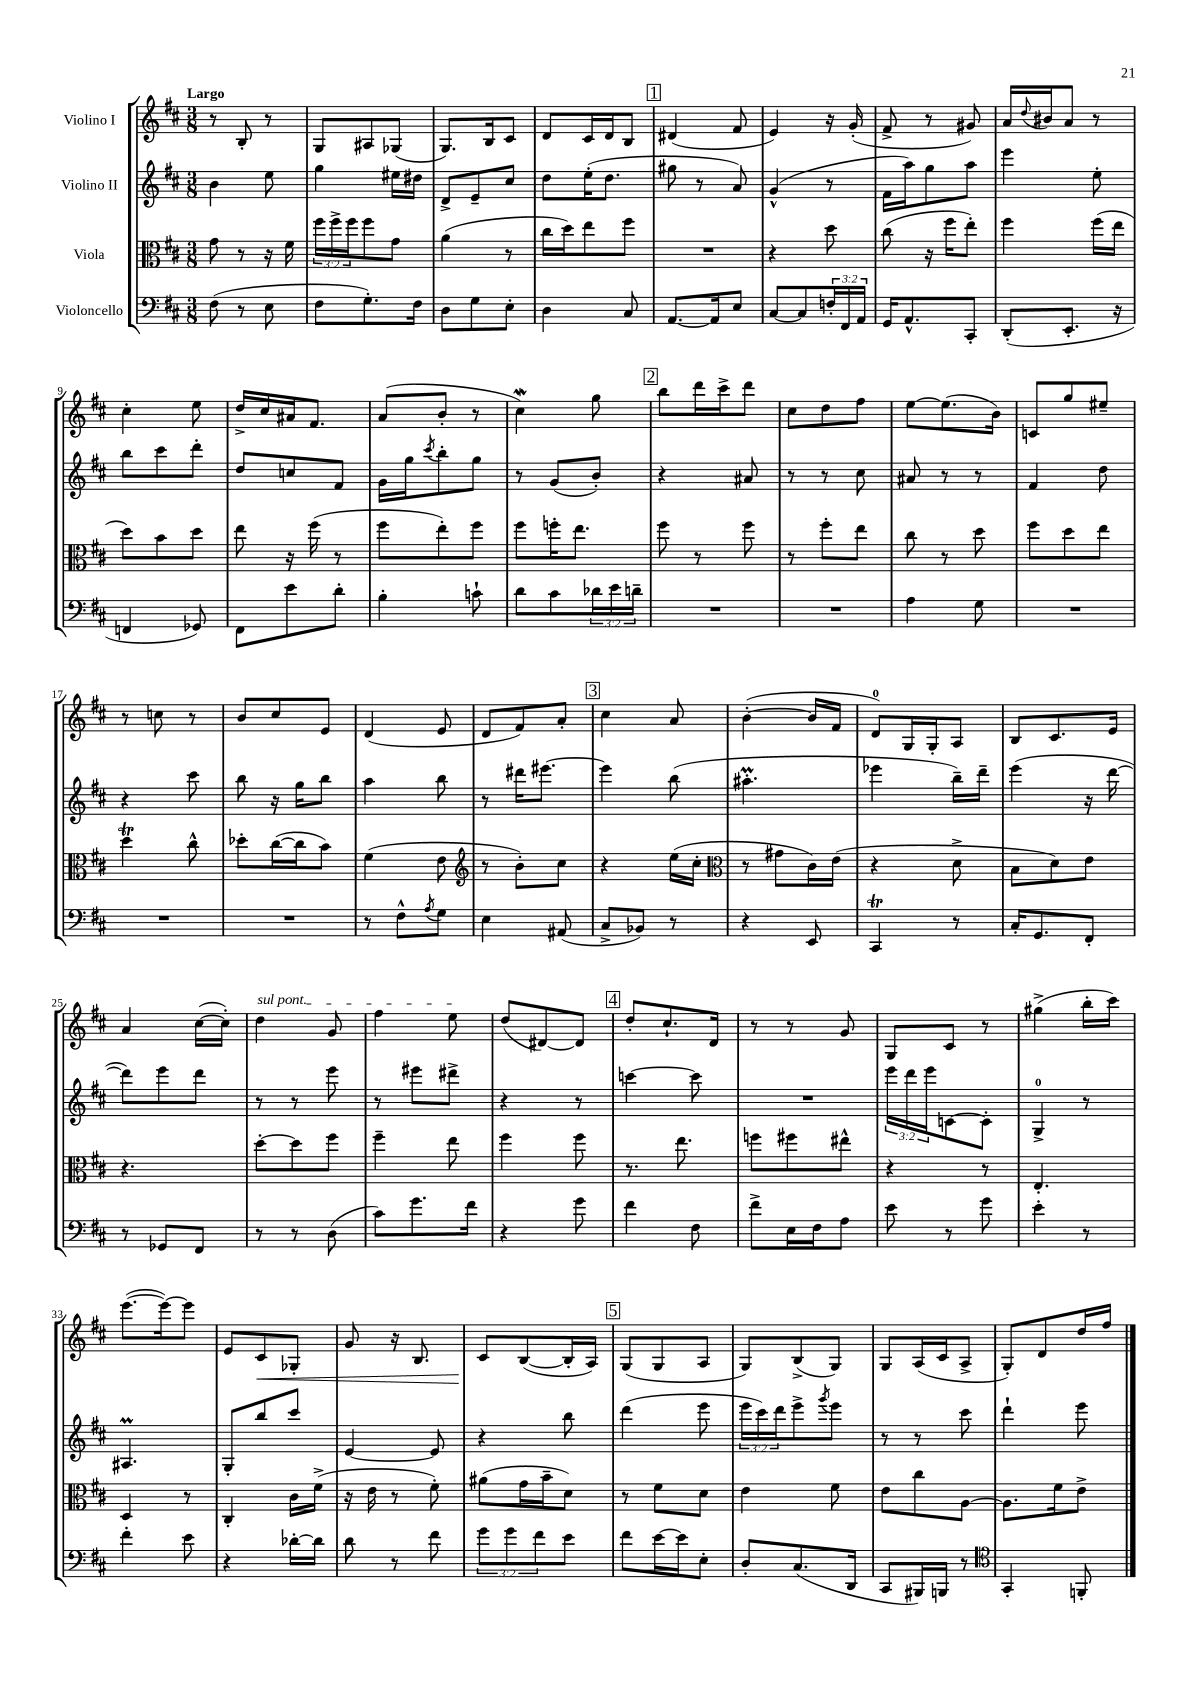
<<
\new StaffGroup <<
\new Staff = "s0" \with { instrumentName = "Violino I" } {
    \clef treble \key d \major \numericTimeSignature \time 3/8 \tempo "Largo"
    r8 b8-. r8 |
    g8 ais8 ges8( |
    g8.) b16 cis'8 |
    d'8 cis'16 d'16 b8 |
    \mark \markup { \box "1" } dis'4( fis'8 |
    e'4) r16 g'16-.( |
    fis'8-> r8 gis'8) |
    a'16 \appoggiatura { d''8 } bis'16 a'8 r8 |
    cis''4-. e''8 |
    d''16-> cis''16 ais'16 fis'8. |
    a'8( b'8-. r8 |
    cis''4\mordent) g''8 |
    \mark \markup { \box "2" } b''8 d'''16 cis'''16-> d'''8 |
    cis''8 d''8 fis''8 |
    e''8~ e''8.( b'16) |
    c'8 g''8 eis''8-- |
    r8 c''8 r8 |
    b'8 cis''8 e'8 |
    d'4( e'8 |
    d'8 fis'8) a'8-. |
    \mark \markup { \box "3" } cis''4 a'8 |
    b'4~-.( b'16 fis'16 |
    d'8-0) g16 g16-. a8 |
    b8 cis'8. e'16 |
    a'4 cis''16~( cis''16-.) |
    \once \override TextSpanner.bound-details.left.text = \markup { \italic "sul pont." } d''4\startTextSpan g'8 |
    fis''4 e''8\stopTextSpan |
    d''8( dis'8~) dis'8 |
    \mark \markup { \box "4" } d''8-. cis''8.-! d'16 |
    r8 r8 g'8 |
    g8 cis'8 r8 |
    gis''4->( b''16-. cis'''16) |
    e'''8.~( e'''16~) e'''8 |
    e'8 cis'8\< ges8-. |
    g'8 r16 b8. |
    cis'8\! b8~( b16-. a16) |
    \mark \markup { \box "5" } g8( g8 a8 |
    g8) b8->( g8) |
    g8 a16( cis'16 a8-> |
    g8-.) d'8 d''16 fis''16 \bar "|." |
}
\new Staff = "s1" \with { instrumentName = "Violino II" } {
    \clef treble \key d \major \numericTimeSignature \time 3/8 \override Staff.TupletNumber.text = #tuplet-number::calc-fraction-text
    b'4 e''8 |
    g''4 eis''16 dis''16 |
    d'8-> e'8-- cis''8 |
    d''8 e''16-.( d''8. |
    \mark \markup { \box "1" } gis''8 r8 a'8) |
    g'4-^( r8 |
    fis'16 a''16) g''8 a''8 |
    e'''4 e''8-. |
    b''8 cis'''8 d'''8-. |
    d''8 c''8 fis'8 |
    g'16 g''16 \acciaccatura { cis'''8 } b''8-. g''8 |
    r8 g'8( b'8-.) |
    \mark \markup { \box "2" } r4 ais'8 |
    r8 r8 cis''8 |
    ais'8 r8 r8 |
    fis'4 d''8 |
    r4 cis'''8 |
    b''8 r16 g''16 b''8 |
    a''4 b''8 |
    r8 dis'''16 eis'''8.~ |
    \mark \markup { \box "3" } eis'''4 b''8( |
    ais''4.-.\prall |
    ees'''4 b''16--) d'''16-- |
    e'''4( r16 d'''16~ |
    d'''8) e'''8 d'''8 |
    r8 r8 e'''8 |
    r8 eis'''8 dis'''8-> |
    r4 r8 |
    \mark \markup { \box "4" } c'''4~ c'''8 |
    R4. |
    \tuplet 3/2 { e'''16 d'''16 e'''16 } c'8~ c'8-. |
    g4-0-> r8 |
    ais4.\prall |
    g8-. b''8 cis'''8 |
    e'4~ e'8 |
    r4 b''8 |
    \mark \markup { \box "5" } d'''4( e'''8 |
    \tuplet 3/2 { e'''16 cis'''16) d'''16 } e'''8-> \acciaccatura { g'''8 } e'''8 |
    r8 r8 cis'''8 |
    d'''4-! e'''8 \bar "|." |
}
\new Staff = "s2" \with { instrumentName = "Viola" } {
    \clef alto \key d \major \numericTimeSignature \time 3/8 \override Staff.TupletNumber.text = #tuplet-number::calc-fraction-text
    g'8 r8 r16 fis'16 |
    \tuplet 3/2 { fis''16 fis''16-> fis''16 } fis''8 g'8 |
    a'4( r8 |
    cis''16 d''16) e''8 fis''8 |
    \mark \markup { \box "1" } R4. |
    r4 d''8 |
    cis''8( r16 fis''16 e''8-.) |
    fis''4 fis''16( e''16 |
    d''8) b'8 d''8 |
    e''8 r16 fis''16( r8 |
    fis''8 e''8-.) fis''8 |
    fis''8 f''16-. e''8. |
    \mark \markup { \box "2" } fis''8 r8 fis''8 |
    r8 fis''8-. e''8 |
    cis''8 r8 d''8 |
    fis''8 d''8 e''8 |
    d''4\trill cis''8-^ |
    des''8-. cis''16~( cis''16 b'8) |
    fis'4( e'8 |
    \clef treble r8 b'8-.) cis''8 |
    \mark \markup { \box "3" } r4 e''16( cis''16-. |
    \clef alto r8 gis'8 cis'16) e'16( |
    r4 d'8-> |
    b8 d'8) e'8 |
    r4. |
    d''8~-. d''8 fis''8 |
    fis''4-- e''8 |
    fis''4 fis''8 |
    \mark \markup { \box "4" } r8. e''8. |
    f''8 fis''8 eis''8-^ |
    r4 r8 |
    e4.-. |
    d4 r8 |
    cis4-. cis'16 fis'16->( |
    r16 e'16 r8 fis'8-.) |
    ais'8( g'16 b'16-- d'8) |
    \mark \markup { \box "5" } r8 fis'8 d'8 |
    e'4 fis'8 |
    e'8 cis''8 a8~ |
    a8. fis'16 e'8-> \bar "|." |
}
\new Staff = "s3" \with { instrumentName = "Violoncello" } {
    \clef bass \key d \major \numericTimeSignature \time 3/8 \override Staff.TupletNumber.text = #tuplet-number::calc-fraction-text
    fis8( r8 e8 |
    fis8 g8.-.) fis16 |
    d8 g8 e8-. |
    d4 cis8 |
    \mark \markup { \box "1" } a,8.~ a,16 e8 |
    cis8~ cis8 \tuplet 3/2 { f16-. fis,16 a,16 } |
    g,16 a,8.-^ cis,8-. |
    d,8-.( e,8.-. r16 |
    f,4 ges,8) |
    fis,8 e'8 d'8-. |
    b4-. c'8-! |
    d'8 cis'8 \tuplet 3/2 { des'16 e'16 d'16-- } |
    \mark \markup { \box "2" } R4. |
    R4. |
    a4 g8 |
    R4. |
    R4. |
    R4. |
    r8 fis8-^ \acciaccatura { a8 } g8 |
    e4 ais,8( |
    \mark \markup { \box "3" } cis8-> bes,8) r8 |
    r4 e,8 |
    cis,4\trill r8 |
    cis16-. g,8. fis,8-. |
    r8 ges,8 fis,8 |
    r8 r8 d8( |
    cis'8) g'8. fis'16 |
    r4 g'8 |
    \mark \markup { \box "4" } fis'4 fis8 |
    fis'8-> e16 fis16 a8 |
    e'8 r8 g'8 |
    e'4-. r8 |
    fis'4-. e'8 |
    r4 des'16~-. des'16 |
    d'8 r8 fis'8 |
    \tuplet 3/2 { g'8 g'8 fis'8 } e'8 |
    \mark \markup { \box "5" } fis'8 e'16~ e'16 e8-. |
    d8-. cis8.( d,16 |
    cis,8 bis,,16) b,,16 r8 |
    \clef tenor g,4-. f,8-. \bar "|." |
}
>>
>>
